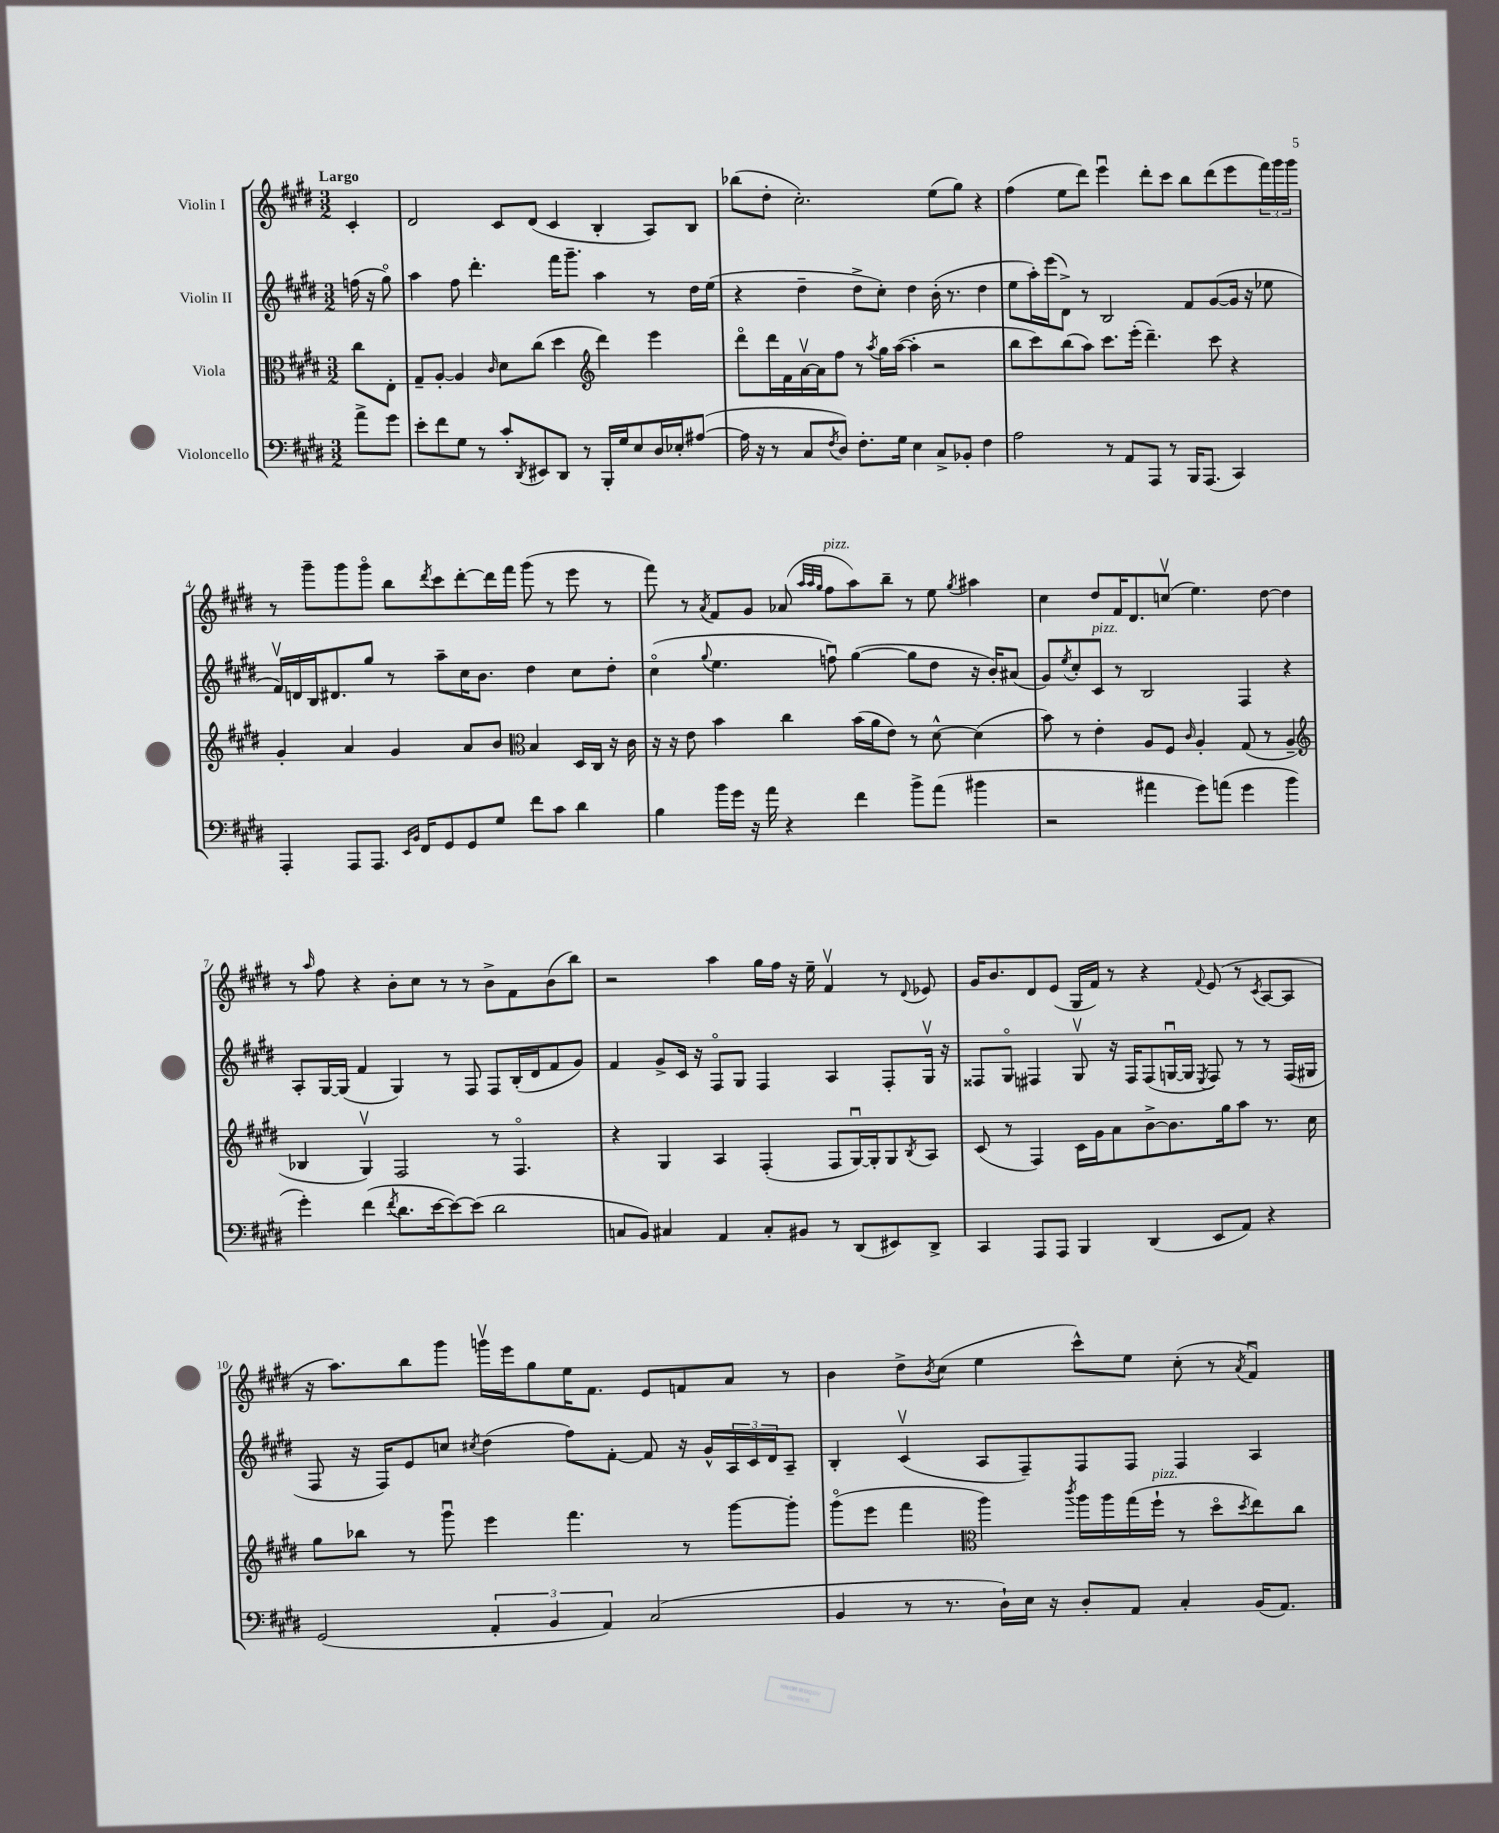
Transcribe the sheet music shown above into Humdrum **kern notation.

**kern	**kern	**kern	**kern
*part4	*part3	*part2	*part1
*staff4	*staff3	*staff2	*staff1
*I"Violoncello	*I"Viola	*I"Violin II	*I"Violin I
*clefF4	*clefC3	*clefG2	*clefG2
*k[f#c#g#d#]	*k[f#c#g#d#]	*k[f#c#g#d#]	*k[f#c#g#d#]
*M3/2	*M3/2	*M3/2	*M3/2
=	=	=	=
!	!	!	!LO:TX:a:B:t=Largo
8a^\L	8cc#\L	(16ffn\	4c#'/
.	.	16r	.
8g#\J	8E'\J	8gg#\)	.
=1	=1	=1	=1
8e'\L	8G#~/L	4aa\	2d#/
8f#\	[8A'/J	.	.
8G#\J	4A/]	8ff#\	.
8r	.	4.ddd#'\	.
.	16qqc#/	.	.
8c#'/L	8d#\L	.	8c#/L
8qDD#/	.	.	.
8EE#X/	(8cc#\J	.	(8d#/J
8DD#/J	4dd#\	16fff#\KL	4c#/
.	.	8.ggg#~\J	.
8r	.	.	.
*	*clefG2	*	*
16BBB'/LL	4ddd#\)	4aa\	4B'/
16G#/J	.	.	.
8E/	.	.	.
16D#/L	4eee\	8r	8A/L)
16E-X'/J	.	.	.
([8A#X/J	.	16dd#\LL	8B/J
.	.	(16ee\JJ	.
=2	=2	=2	=2
16A#\]	8ddd#\L	4r	(8bb-X\L
16r	.	.	.
8r	16ddd#\L	.	8dd#'\J
.	16f#\	.	.
8C#/L	[16av\	4dd#~\	2.cc#'\)
.	16a\J]	.	.
8qF#/	.	.	.
8D#/J)	8ff#\J	.	.
8.F#'\L	8r	8dd#^\L	.
.	8qaa/	.	.
.	16gg#\LL	8cc#'\J)	.
16G#\Jk	([16aa\JJ	.	.
4E\	4aa'\]	4dd#\	.
8C#^/L	2r	(16b'\	(8ee\L
.	.	8.r	.
8BB-X'/J	.	.	8gg#\J)
4F#\	.	4dd#\	4r
=3	=3	=3	=3
2A\	8bb\L	8ee\L	(4ff#\
.	8ccc#\)	16aa'\L)	.
.	.	(16eee\J	.
.	(8bb\	8d#^\J)	8ee\L
.	8aa\J)	8r	8ddd#\J)
8r	8.ccc#\L	2B/	4eeeu\
8AA/L	.	.	.
.	(16eee'\Jk	.	.
8AAA/J	4.ddd#~\)	.	8ddd#'\L
8r	.	.	8ccc#\J
16BBB/KL	.	8f#/L	8bb\L
(8.AAA/J	.	.	.
.	8ccc#\	([8g#/	(8ddd#\
4CC#/)	4r	16g#/Jk]	8eee\
.	.	16r	.
.	.	8ee-X\	24fff#\L)
.	.	.	24ggg#\
.	.	.	24ggg#\JJ
!!LO:LB:g=z
=4	=4	=4	=4
4AAA'/	4g#'/	16f#v/LL)	8r
.	.	16dn/	.
.	.	16B/J	8ggg#~\L
.	.	8.d#X/	.
8AAA/L	4a/	.	8ggg#\
8.AAA/J	.	8gg#/J	8ggg#\J
.	4g#/	8r	8bb\L
16qqEE/LL	.	.	.
16qqBB/JJ	.	.	.
16FF#/KL	.	.	.
.	.	.	8qddd#/
8GG#/	.	8aa~\L	8ccc#\
8GG#/	8a/L	16cc#\K	[8ddd#'\
.	.	8.b\J	.
8G#/J	8b/J	.	16ddd#\L]
.	.	.	16fff#\JJ
*	*clefC3	*	*
8f#\L	4B/	4dd#\	(8ggg#\
8c#\J	.	.	8r
4d#\	16D#/LL	8cc#\L	8eee\
.	16C#/JJ	.	.
.	16r	8dd#'\J	8r
.	16c#\	.	.
=5	=5	=5	=5
4B\	16r	(4cc#\	8fff#\)
.	16r	.	.
.	8e\	.	8r
.	.	8qqgg#/	8qa/
16b\LL	4b\	4.ee\	8f#/L
16g#\JJ	.	.	.
16r	.	.	8g#/J
16a\	.	.	.
4r	4cc#\	.	(8a-X/
.	.	.	32qqaa/LLL
.	.	.	32qqaa/
.	.	.	32qqgg#/JJJ
!	!	!	!LO:TX:a:i:t=pizz.
.	.	8ffnu\)	8ff#\L
4f#\	(16b\LL	([4gg#\	8aa\)
.	16a\J	.	.
.	8e\J)	.	8bb~\J
8b^\L	8r	8gg#\L]	8r
(8a\J	[8d#^^\	8dd#\J	8ee\
.	.	.	8qgg#/
4b#X\	(4d#\]	16r	4aa#X\
.	.	16b'/KL)	.
.	.	(8a#X/J	.
=6	=6	=6	=6
2r	8b\)	8g#/L)	4cc#\
.	.	8qee/	.
.	8r	8cc#'/	.
!	!	!LO:TX:a:i:t=pizz.	!
.	4e'\	8c#/J	8dd#/L
.	.	8r	16f#/K
.	.	.	8.d#/
4a#X\	8A/L	2B/	.
.	8F#/J	.	(8ccnv/J
.	16qqc#/	.	.
8g#\L)	4A'/	.	4.ee\)
(8an\J	.	.	.
4g#\	(8G#/	4F#/	.
.	8r	.	[8dd#\
4b\	4A~/	4r	4dd#\]
!!LO:LB:g=z
=7	=7	=7	=7
*	*clefG2	*	*
4g#'\)	4B-X/	8A'/L	8r
.	.	.	16qqaa/
.	.	[16G#/L	8ff#\
.	.	(16G#/JJ]	.
(4f#\	4G#v/)	4f#/	4r
8qf#/	.	.	.
8.d#\L	2F#/	4G#/)	8b'\L
.	.	.	8cc#\J
[16e\k	.	.	.
8e\_)	.	8r	8r
(8e\J]	.	8F#/	8r
2d#\	8r	8F#/L	8b^\L
.	4.F#/	(16B'/L	8f#\
.	.	16d#/J	.
.	.	8f#/	(8b\
.	.	8g#/J)	8bb\J)
=8	=8	=8	=8
8Cn/L	4r	4f#/	2r
8BB/J)	.	.	.
4C#X/	4G#/	8g#^/L	.
.	.	16c#/Jk	.
.	.	16r	.
4AA/	4A/	8F#/L	4aa\
.	.	8G#/J	.
8C#'/L	(4F#'/	4F#/	16gg#\LL
.	.	.	16ff#\JJ
8BB#X/J	.	.	16r
.	.	.	16ee~\
8r	8F#/L	4A/	4f#v/
(8DD#/L	[16G#u/L)	.	.
.	16G#'/J]	.	.
8EE#X/)	8G#/	8F#'/L	8r
.	8qB/	.	8qqd#/
8DD#^/J	8A/J	16G#v/Jk	8e-X/
.	.	16r	.
=9	=9	=9	=9
4CC#/	(8c#/	8F##X/L	16g#/KL
.	.	.	8.b/
.	8r	8G#/J	.
8AAA/L	4F#/)	4F#X/	8d#/
8AAA/J	.	.	(8e/J
4BBB/	16c#\LL	8G#v/	16G#/LL
.	16g#\J	.	16f#/JJ)
.	8a\	16r	8r
.	.	16F#/KL	.
(4DD#/	[8b^\	(8F#/	4r
.	8.b\]	[16Gnu/L	.
.	.	16G/JJ]	.
.	.	8qE/	8qqf#/
8EE/L	.	8F#/)	(8e/
.	16gg#\k	.	.
8AA/J)	8aa\J	8r	8r
.	.	.	8qc#/
4r	8.r	8r	[8A/L
.	.	(16F#/LL	8A/J]
.	16cc#\	16G#X/JJ	.
!!LO:LB:g=z
=10	=10	=10	=10
(2GG#/	8gg#\L	8F#/	16r
.	.	.	8.aa\L)
.	8bb-X\J	16r	.
.	.	16F#/KL)	.
.	8r	8e/	8bb\
.	8ggg#u\	8ccn/J	8ggg#\J
.	.	8qcc#X/	.
6AA'/	4eee\	(4dd#\	16gggnv\LL
.	.	.	16eee\J
.	.	.	8gg#\
6BB/	.	.	.
.	4.fff#\	8ff#\L)	16ee\K
.	.	.	8.f#\J
6AA/)	.	.	.
.	.	[8f#'\J	.
(2C#/	.	8f#/]	8e/L
.	8r	16r	8fn/
.	.	16g#^^/LL	.
.	[8ggg#\L	24A/	8a/J
.	.	24c#/	.
.	.	24d#/J	.
.	8ggg#'\J]	8A~/J	8r
=11	=11	=11	=11
4BB/	(8ggg#\L	4B'/	4b\
.	8eee\J	.	.
8r	4fff#\	(4c#v/	8dd#^\L
.	.	.	8qb/
8.r	.	.	(8cc#\J
*	*clefC3	*	*
.	4aa\)	8A/L	4ee\
16D#`\LL)	.	.	.
16E\JJ	.	8F#~/)	.
16r	.	.	.
.	8qccc#/	.	.
8D#'/L	16aa\LL	8F#/	8ccc#^^\L)
.	16aa\	.	.
8AA/J	(16gg#\	8F#/J	8ee\J
!	!LO:TX:a:i:t=pizz.	!	!
.	16ff#`\JJ	.	.
4C#'/	8r	4F#/	(8cc#'\
.	8dd#\L	.	8r
.	8qdd#/	.	8qa/
(16BB/KL	8ee\)	4A/	4f#u/)
8.AA/J)	.	.	.
.	8cc#\J	.	.
==	==	==	==
*-	*-	*-	*-
